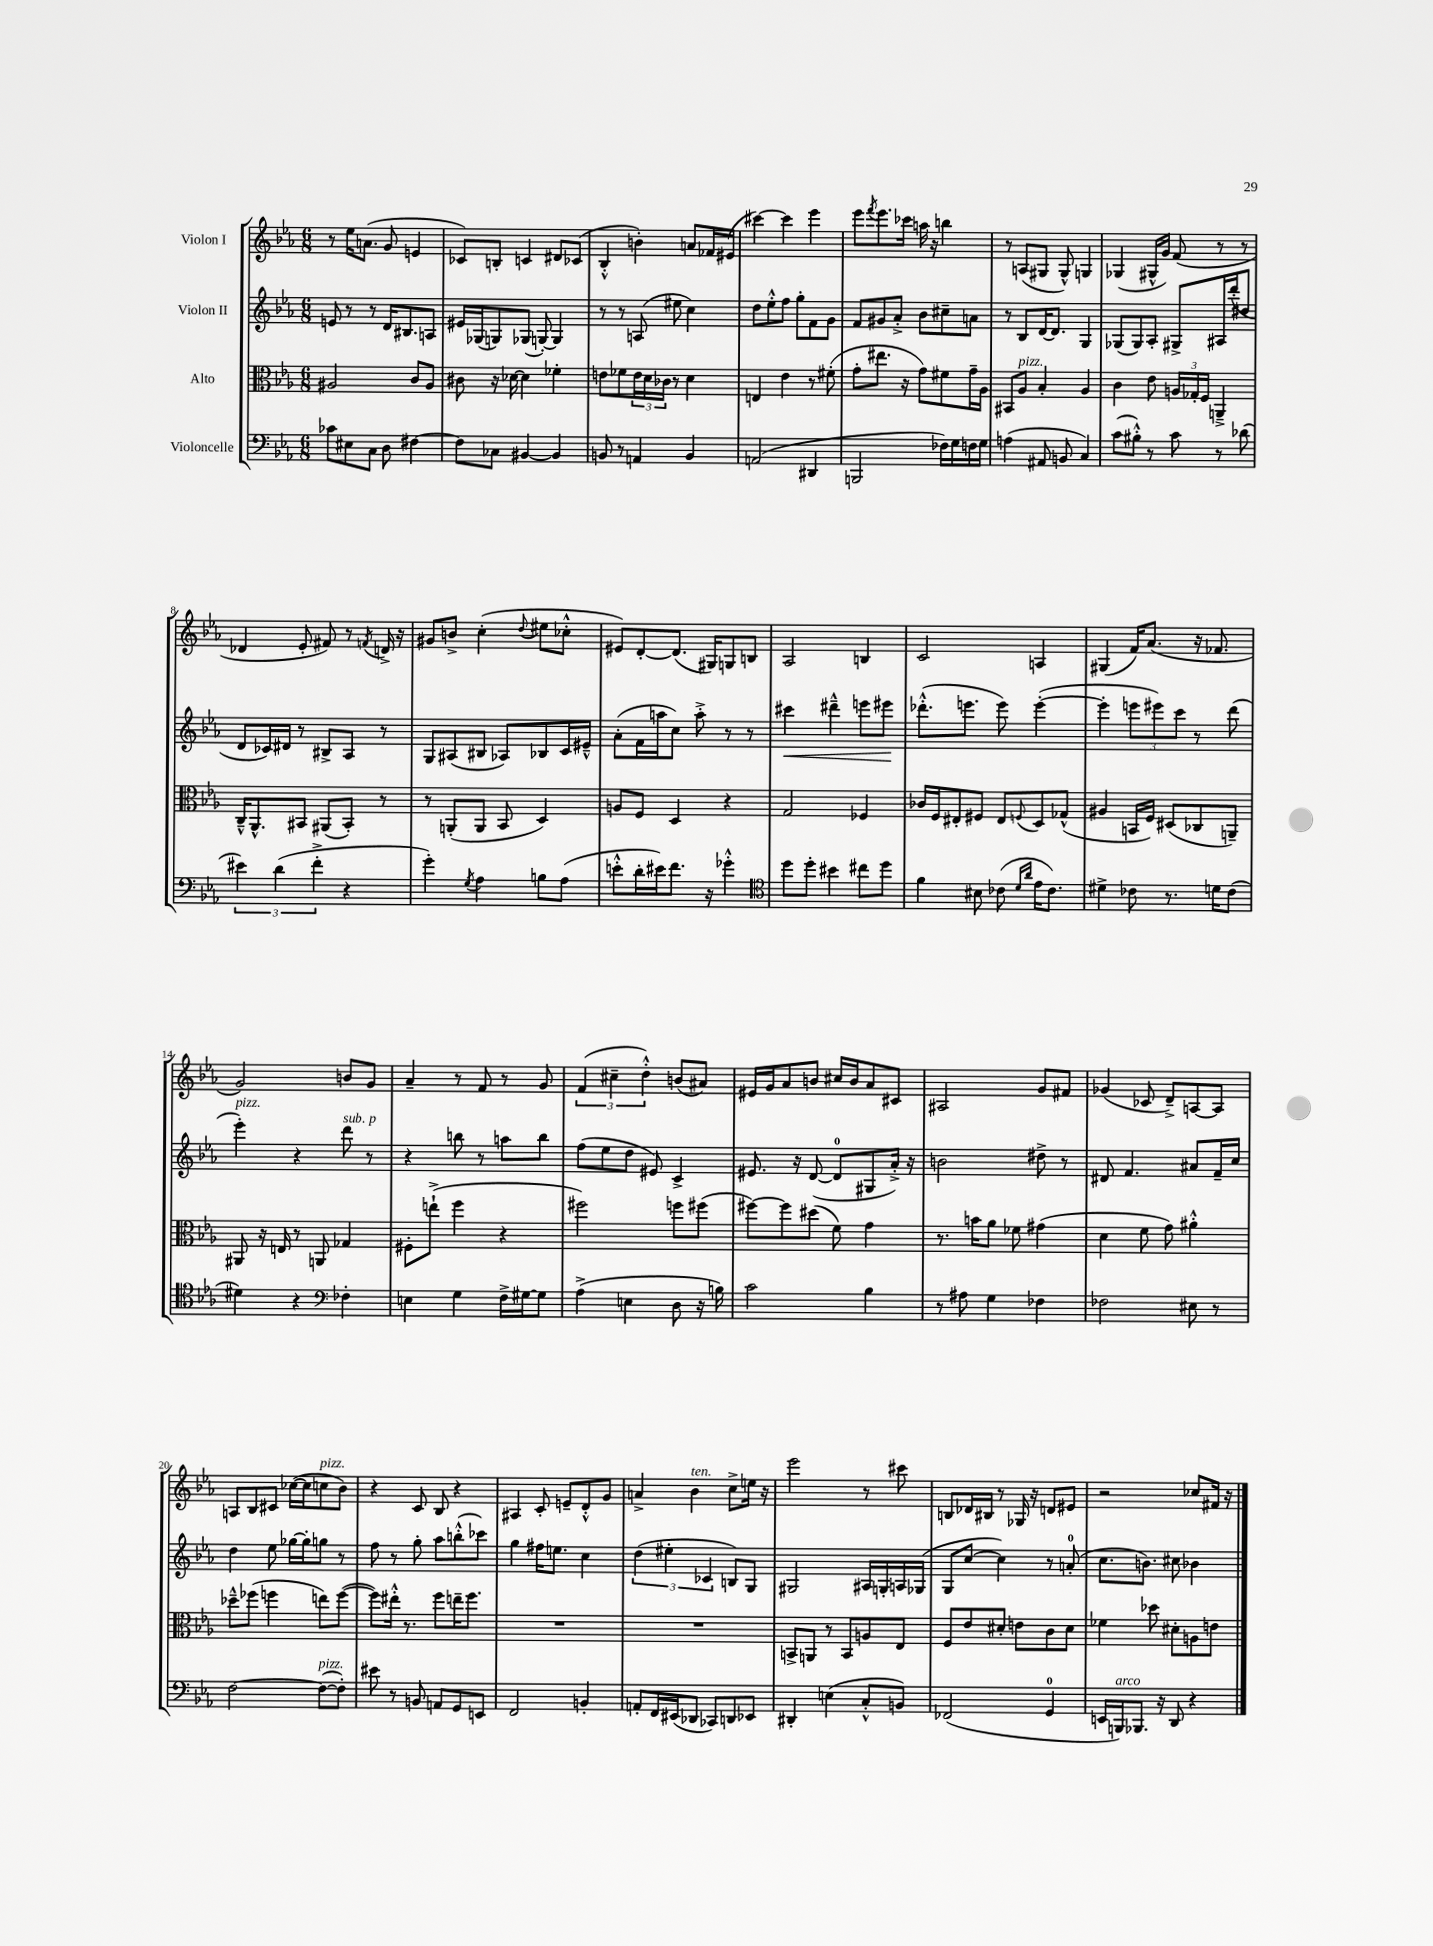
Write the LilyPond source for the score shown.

<<
\new StaffGroup <<
\new Staff = "s0" \with { instrumentName = "Violon I" } {
    \clef treble \key ees \major \numericTimeSignature \time 6/8
    r8 ees''16 a'8.( g'8 e'4 |
    ces'8) b8-. c'4 dis'8 ces'8( |
    bes4-.-^ b'4-.) a'8 fes'16 eis'16( |
    cis'''4~) cis'''4 ees'''4 |
    ees'''8 \acciaccatura { f'''8 } ees'''8. ces'''16 a''16 r16 b''4 |
    r8 a8( gis8 gis8-^) g4 |
    ges4( gis16-^ g'16) f'8( r8 r8 |
    des'4 ees'8-. fis'8) r8 \acciaccatura { f'8 } d'16-> r16 |
    gis'8 b'8-> c''4-.( \appoggiatura { d''8 } eis''8 ces''8-.-^ |
    eis'8) d'8~-. d'8.( gis16) g8 b8 |
    aes2 b4 |
    c'2 a4 |
    gis4( f'16) aes'8.( r16 fes'8. |
    g'2) b'8 g'8 |
    aes'4-- r8 f'8 r8 g'8 |
    \tuplet 3/2 { f'4( cis''4-- d''4-.-^) } b'8( ais'8) |
    eis'16 g'16 aes'8 b'8 cis''16 b'16 aes'8 cis'8 |
    ais2 g'8 fis'8 |
    ges'4( ces'8 d'8--->) a8~ a8 |
    a8 bes8 cis'8 ces''16~( ces''16 c''8^\markup { \italic "pizz." } bes'8) |
    r4 c'8 bes8 r4 |
    ais4 c'8-. e'8-- d'8-.-^ g'8 |
    a'4-> bes'4^\markup { \italic "ten." } c''8-> e''16 r16 |
    ees'''2 r8 cis'''8 |
    b8 des'16 bis16 r8 ges16 r16 d'8 eis'8 |
    r2 ces''8 fis'16 r16 \bar "|." |
}
\new Staff = "s1" \with { instrumentName = "Violon II" } {
    \clef treble \key ees \major \numericTimeSignature \time 6/8
    e'8 r8 r8 d'16 bis8. a8 |
    eis'16 ges16( g8) ges8( g8~-.) g4 |
    r8 r8 a8( eis''8 c''4) |
    d''8 ees''8-.-^ f''8 g''8-. f'8 g'8 |
    f'8 gis'8 aes'8-.-> bes'8 cis''8-- a'8 |
    r8 bes8 d'16~ d'8. g4 |
    ges8( ges8) aes8-. gis8-> ais16 d'''16-.( dis''8 |
    d'8 ces'16) dis'16 r8 bis8-> aes8 r8 |
    g8 ais8( bis8 aes8) bes8 c'16 eis'16---^ |
    aes'8-.( f'16 a''16 c''8) a''8-.-> r8 r8 |
    cis'''4\< dis'''4---^ e'''8 eis'''8\! |
    des'''8.-.-^( e'''8. e'''8) e'''4~-.( |
    e'''4-. \tuplet 3/2 { e'''8 eis'''8) c'''8 } r8 d'''8( |
    ees'''4-.^\markup { \italic "pizz." }) r4 d'''8^\markup { \italic "sub. p" } r8 |
    r4 b''8 r8 a''8 b''8 |
    f''8( ees''8 d''8 eis'8) c'4-> |
    eis'8. r16 d'8~( d'8-0 gis8 aes'16-.->) r16 |
    b'2 dis''8-> r8 |
    dis'8 f'4. ais'8 f'16-- c''16 |
    d''4 ees''8 ges''16~ ges''16-. g''8 r8 |
    f''8 r8 g''8-. aes''8 b''8-.-^( ces'''8) |
    g''4 fis''16 e''8. c''4 |
    \tuplet 3/2 { d''4( eis''4-. ces'4 } b8) g8 |
    gis2 ais16 g16-. a16 ges16( |
    g8 c''8~ c''4) r8 a'8-0-.( |
    c''8. b'8.) cis''8 bes'4 \bar "|." |
}
\new Staff = "s2" \with { instrumentName = "Alto" } {
    \clef alto \key ees \major \numericTimeSignature \time 6/8
    ais2 c'8 ais8 |
    cis'8 r16 des'16~ des'4 fes'4-. |
    e'8 fes'8 \tuplet 3/2 { e'16 d'16 ces'16 } r8 d'4 |
    e4 ees'4 r8 fis'8-.( |
    g'8-. eis''8. r16 g'8) fis'8 g'16-- aes16 |
    bis,8 aes8^\markup { \italic "pizz." } bes4-. aes4 |
    c'4 ees'8 \tuplet 3/2 { a16 ges16-. f16 } a,4---> |
    c16---^ aes,8.-^ bis,8 ais,8( bis,8-.) r8 |
    r8 a,8-.( a,8 bes,8 d4) |
    a8 f8 d4 r4 |
    g2 fes4 |
    ces'16 f16 eis8-. fis8 eis8 \appoggiatura { f8 } d8 ges8-^( |
    ais4 b,16 f16) dis8( ces8 a,8--) |
    ais,8 r16 e16 r8 a,8 ges4 |
    fis8-. e''8-!->( f''4 r4 |
    fis''2) f''8 fis''8( |
    fis''8~) fis''8 dis''8( f'8) g'4 |
    r8. b'16 aes'8 fes'8 gis'4( |
    d'4 f'8 g'8) ais'4-.-^ |
    des''8---^ fes''8( f''4 e''8) f''8~( |
    f''8) eis''16-.-^ r8. f''8 e''16-- f''8. |
    R2. |
    R2. |
    b,8-> a,8 r8 b,8 a8 ees8 |
    f8 ees'8 dis'8-. e'8 c'8 dis'8 |
    fes'4 des''8 dis'8-. a8 e'8 \bar "|." |
}
\new Staff = "s3" \with { instrumentName = "Violoncelle" } {
    \clef bass \key ees \major \numericTimeSignature \time 6/8
    ces'8 eis8 c8 d8 fis4~ |
    fis8 ces8 bis,4~ bis,4 |
    b,8 r8 a,4 b,4 |
    a,2( dis,4 |
    b,,2 fes16) g16 f16 g16 |
    a4( ais,8 b,8 c4) |
    c'8( bis8-.-^) r8 c'8 r8 des'8( |
    \tuplet 3/2 { eis'4) d'4( f'4-.-> } r4 |
    g'4-.) \acciaccatura { g8 } aes4 b8 aes8( |
    e'8-.-^ d'16-. eis'16) f'8. r16 ges'4-.-^ |
    \clef tenor d''8 d''8-. bis'4 cis''8 d''8 |
    f'4 bis8 ces'8( \grace { d'16 aes'16 } ees'16 ces'8.) |
    dis'4-> ces'8 r8. d'16 ces'8( |
    dis'4) r4 \clef bass fes4-. |
    e4 g4 f16-> gis16~ gis8 |
    aes4->( e4 d8 r16 b16) |
    c'2 bes4 |
    r8 ais8 g4 fes4 |
    fes2 eis8 r8 |
    f2~ f8~^\markup { \italic "pizz." }( f8-.) |
    eis'8 r8 b,8 a,8 g,8 e,8 |
    f,2 b,4-. |
    a,8-. f,16 eis,16( des,8 ces,8) d,8 ees,8 |
    dis,4-. e4( c8-.-^ b,8) |
    fes,2( g,4-0 |
    e,16 b,,16^\markup { \italic "arco" }) bes,,8. r16 d,8 r4 \bar "|." |
}
>>
>>
